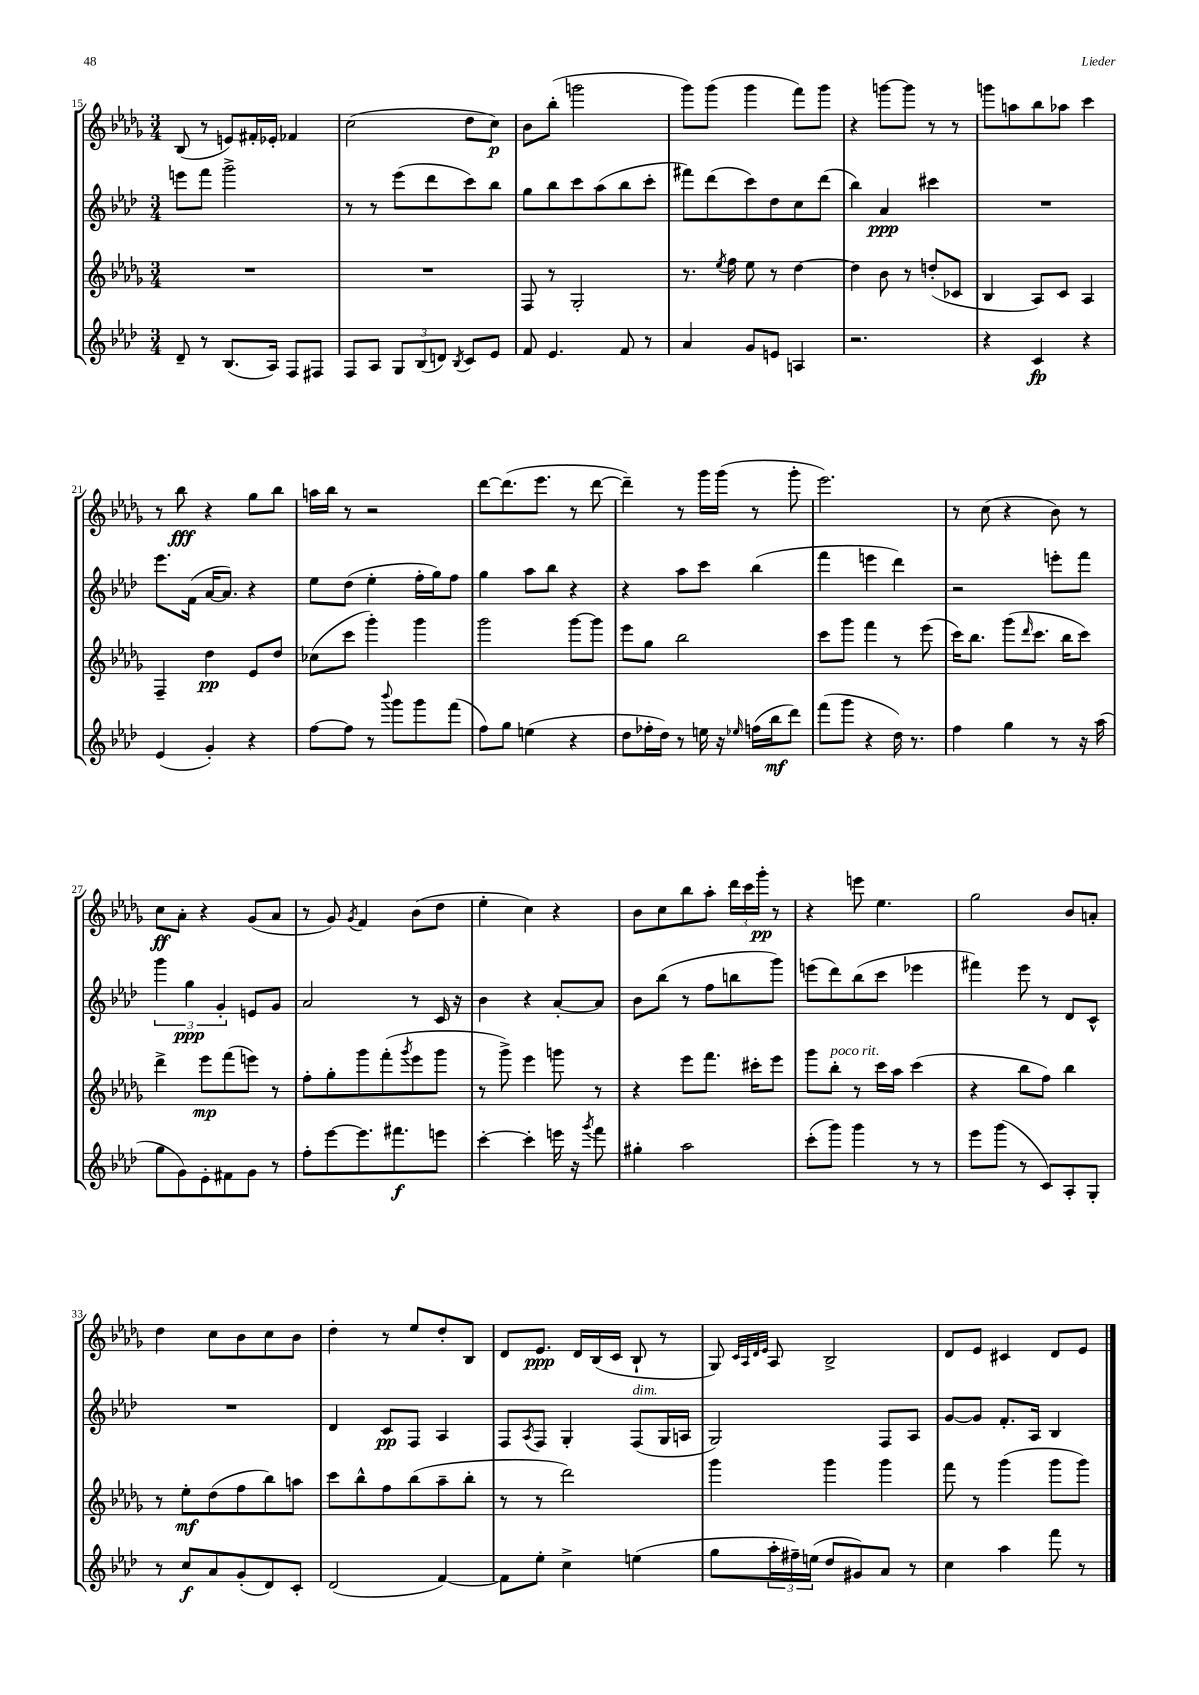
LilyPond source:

<<
\new StaffGroup <<
\new Staff = "s0" {
    \clef treble \key des \major \numericTimeSignature \time 3/4
    bes8( r8 e'8) fis'16-. ees'16-. fes'4 |
    c''2( des''8 c''8\p) |
    bes'8 bes''8-.( g'''2 |
    ges'''8) ges'''8( ges'''4 f'''8) ges'''8 |
    r4 g'''8~ g'''8 r8 r8 |
    g'''8 a''8 bes''8 aes''8 c'''4 |
    r8 bes''8\fff r4 ges''8 bes''8 |
    a''16 bes''16 r8 r2 |
    des'''8~ des'''8.( ees'''8. r8 des'''8~ |
    des'''4--) r8 ges'''16 ges'''16( r8 ges'''8-. |
    ees'''2.) |
    r8 c''8( r4 bes'8) r8 |
    c''8\ff aes'8-. r4 ges'8( aes'8 |
    r8 ges'8) \acciaccatura { ges'8 } f'4 bes'8( des''8 |
    ees''4-. c''4) r4 |
    bes'8 c''8 bes''8 aes''8-. \tuplet 3/2 { des'''16 c'''16 ges'''16-.\pp } r8 |
    r4 e'''8 ees''4. |
    ges''2 bes'8 a'8-. |
    des''4 c''8 bes'8 c''8 bes'8 |
    des''4-. r8 ees''8 des''8-. bes8 |
    des'8 ees'8.\ppp des'16 bes16( c'16 bes8-! r8 |
    ges8) \grace { c'32 aes32 des'32 ees'32 } aes8 bes2-> |
    des'8 ees'8 cis'4 des'8 ees'8 \bar "|." |
}
\new Staff = "s1" {
    \clef treble \key aes \major \numericTimeSignature \time 3/4
    e'''8 f'''8 g'''2-> |
    r8 r8 ees'''8( des'''8 c'''8) bes''8 |
    g''8 bes''8 c'''8 aes''8( bes''8 c'''8-. |
    fis'''8) des'''8( c'''8) des''8 c''8 des'''8( |
    bes''4) aes'4\ppp cis'''4 |
    R2. |
    ees'''8. f'16( aes'16~ aes'8.) r4 |
    ees''8 des''8( ees''4-. f''16-. g''16) f''8 |
    g''4 aes''8 bes''8 r4 |
    r4 aes''8 c'''8 bes''4( |
    f'''4 e'''4 des'''4) |
    r2 e'''8-. f'''8 |
    \tuplet 3/2 { g'''4 g''4\ppp g'4-. } e'8 g'8 |
    aes'2 r8 c'16 r16 |
    bes'4 r4 aes'8~-. aes'8 |
    bes'8 bes''8( r8 f''8 b''8 g'''8) |
    e'''8( des'''8) bes''8( c'''8 ees'''4 |
    fis'''4) ees'''8 r8 des'8 c'8-^ |
    R2. |
    des'4 c'8\pp f8 aes4 |
    f8 \acciaccatura { aes8 } f8 g4-. f8^\markup { \italic "dim." }( g16 a16 |
    g2) f8 aes8 |
    g'8~ g'8 f'8.-. aes16 bes4 \bar "|." |
}
\new Staff = "s2" {
    \clef treble \key des \major \numericTimeSignature \time 3/4
    R2. |
    R2. |
    f8 r8 ges2-. |
    r8. \acciaccatura { ees''8 } f''16 ees''8 r8 des''4~ |
    des''4 bes'8 r8 d''8-.( ces'8 |
    bes4 aes8) c'8 aes4 |
    f4-- des''4\pp ees'8 des''8 |
    ces''8( c'''8 ges'''4-.) ges'''4 |
    ges'''2 ges'''8~ ges'''8 |
    ees'''8 ges''8 bes''2 |
    c'''8 ges'''8 f'''4 r8 ees'''8( |
    c'''16) bes''8. ges'''8( \grace { des'''16 } c'''8. bes''16 c'''8) |
    des'''4-> ees'''8\mp f'''8( e'''8) r8 |
    f''8-. ges''8-. ges'''8 f'''8-.( \acciaccatura { ges'''8 } ees'''8 ges'''8 |
    r8 ges'''8->) ees'''4 g'''8 r8 |
    r4 ees'''8 f'''8. cis'''16-. ees'''8 |
    ges'''8 bes''8-.^\markup { \italic "poco rit." } r8 c'''16 aes''16 c'''4( |
    r4 bes''8 f''8) bes''4 |
    r8 ees''8-.\mf des''8( f''8 bes''8) a''8 |
    c'''8 bes''8-^ f''8 bes''8( aes''8-- bes''8-. |
    r8 r8 des'''2) |
    ges'''4 ges'''4 ges'''4 |
    f'''8 r8 ges'''4( ges'''8 ges'''8) \bar "|." |
}
\new Staff = "s3" {
    \clef treble \key aes \major \numericTimeSignature \time 3/4
    des'8-- r8 bes8.( aes16) f8 fis8 |
    f8 aes8 \tuplet 3/2 { g8 bes8( d'8) } \acciaccatura { bes8 } c'8 ees'8 |
    f'8 ees'4. f'8 r8 |
    aes'4 g'8 e'8 a4 |
    r2. |
    r4 c'4\fp r4 |
    ees'4( g'4-.) r4 |
    f''8~ f''8 r8 \appoggiatura { bes'''8 } g'''8 g'''8 f'''8( |
    f''8) g''8 e''4( r4 |
    des''8 fes''16-. des''16) r8 e''16 r16 \grace { ees''16 } f''16( bes''16\mf des'''8) |
    f'''8( g'''8 r4 des''16) r8. |
    f''4 g''4 r8 r16 aes''16( |
    g''8 g'8) ees'8-. fis'8 g'8 r8 |
    f''8-. ees'''8~ ees'''8. fis'''8.\f e'''8 |
    c'''4~-. c'''4-. e'''16 r16 \acciaccatura { g'''8 } f'''8 |
    gis''4-. aes''2 |
    c'''8-.( g'''8) g'''4 r8 r8 |
    ees'''8 g'''8( r8 c'8) aes8-. g8-. |
    r8 c''8\f aes'8 g'8-.( des'8) c'8-. |
    des'2( f'4~) |
    f'8 ees''8-. c''4-> e''4( |
    g''8 \tuplet 3/2 { aes''16-. fis''16--) e''16( } des''8 gis'8) aes'8 r8 |
    c''4 aes''4 f'''8 r8 \bar "|." |
}
>>
>>
\layout { \context { \Score currentBarNumber = #15 } }
